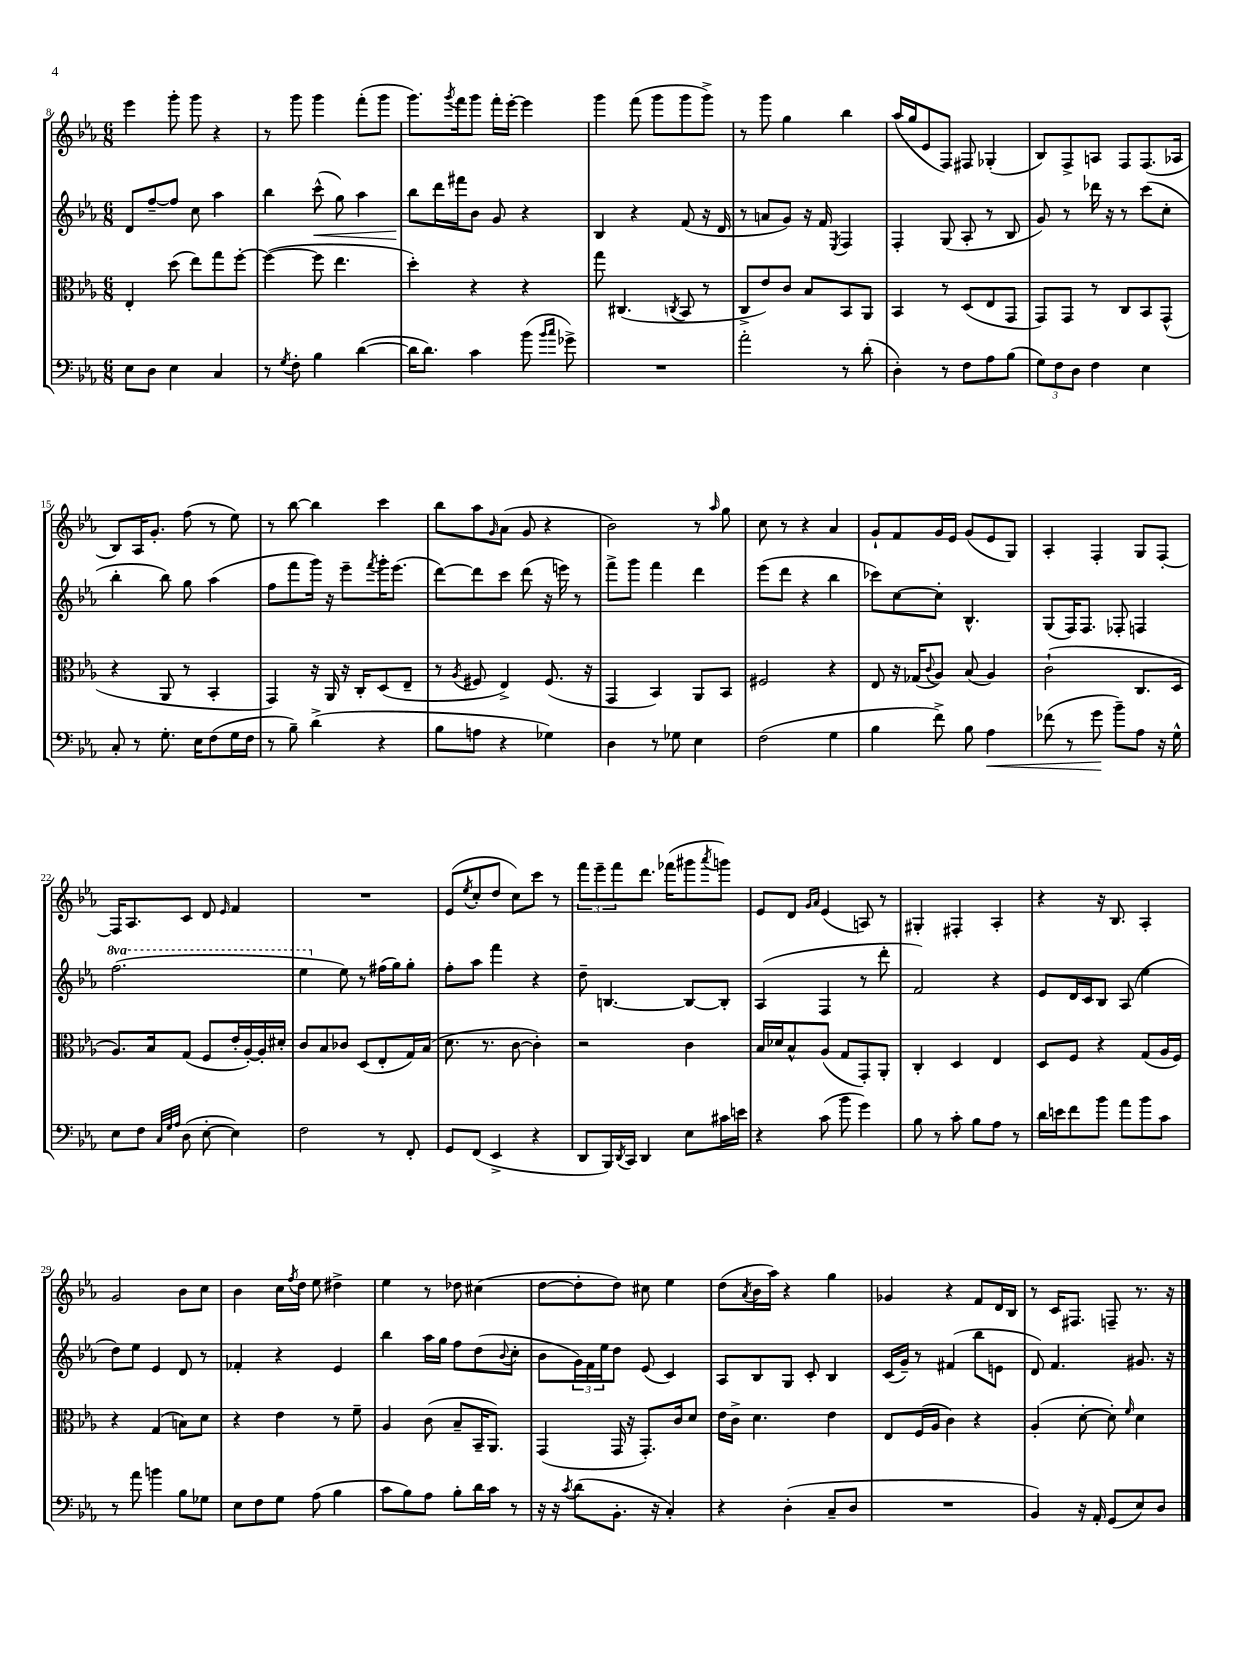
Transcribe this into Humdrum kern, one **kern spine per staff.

**kern	**dynam	**kern	**kern	**dynam	**kern
*part4	*part4	*part3	*part2	*part2	*part1
*staff4	*staff4	*staff3	*staff2	*staff2	*staff1
*clefF4	*	*clefC3	*clefG2	*	*clefG2
*k[b-e-a-]	*	*k[b-e-a-]	*k[b-e-a-]	*	*k[b-e-a-]
*M6/8	*	*M6/8	*M6/8	*	*M6/8
=8	=8	=8	=8	=8	=8
8E-\L	.	4E-'/	8d/L	.	4eee-\
8D\J	.	.	[8ff~/	.	.
4E-\	.	(8dd\	8ff/J]	.	8ggg'\
.	.	8ee-\L)	8cc\	.	8ggg\
4C/	.	8gg\	4aa-\	.	4r
.	.	[8ff'\J	.	.	.
=9	=9	=9	=9	=9	=9
8r	.	(4ff\_	4bb-\	.	8r
8qG/	.	.	.	.	.
8F'\	.	.	.	.	8ggg\
!	!	!	!	!LO:HP:b	!
4B-\	.	8ff\]	(8ccc^^\	<	4ggg\
.	.	4.ee-\	8gg\)	.	.
([4d\	.	.	4aa-\	.	(8fff'\L
.	.	.	.	.	8ggg\J
=10	=10	=10	=10	=10	=10
16d\KL]	.	4dd'\)	8bb-\L	.	8.ggg\L)
8.d\J)	.	.	.	.	.
.	.	.	16ddd\L	[	.
.	.	.	.	.	8qggg/
.	.	.	16fff#X\J	.	16fff\k
4c\	.	4r	8b-\J	.	8ggg\J
.	.	.	8g/	.	16fff'\LL
.	.	.	.	.	[16eee-'\JJ
(8b-\	.	4r	4r	.	4eee-\]
16qqb-/LL	.	.	.	.	.
16qqcc/JJ	.	.	.	.	.
8g-X^\)	.	.	.	.	.
=11	=11	=11	=11	=11	=11
2.r	.	8gg\	4B-/	.	4ggg\
.	.	(4.C#X/	.	.	.
.	.	.	4r	.	(8fff\
.	.	.	.	.	8ggg\L
.	.	8qCn/	.	.	.
.	.	8BB-/	(8f/	.	8ggg\
.	.	8r	16r	.	8ggg^\J)
.	.	.	16d/	.	.
=12	=12	=12	=12	=12	=12
2a-'\	.	8C^/L	8r	.	8r
.	.	8e-/)	8an/L	.	8ggg\
.	.	8c/J	8g/J)	.	4gg\
.	.	8B-/L	16r	.	.
.	.	.	16f/	.	.
.	.	.	8qE-/	.	.
8r	.	8BB-/	4F/	.	4bb-\
(8d'\	.	8AA-/J	.	.	.
=13	=13	=13	=13	=13	=13
4D'\)	.	4BB-/	4F'/	.	(16aa-/LL
.	.	.	.	.	16gg/J
.	.	.	.	.	8e-/
8r	.	8r	(8G/	.	8F/J)
8F\L	.	(8D/L	8A-'/	.	8F#X/
8A-\	.	8E-/	8r	.	(4G-X'/
(8B-\J	.	8GG/J	8B-/	.	.
=14	=14	=14	=14	=14	=14
12G\L)	.	8GG/L)	8g/)	.	8B-/L)
12F\	.	.	.	.	.
.	.	8GG/J	8r	.	8F^/
12D\J	.	.	.	.	.
4F\	.	8r	16ddd-X\	.	8An/J
.	.	.	16r	.	.
.	.	8C/L	8r	.	8F/L
4E-\	.	8BB-/	(8ccc\L	.	(8.F/
.	.	(8GG^^/J	8cc'\J	.	.
.	.	.	.	.	16A-X/Jk
!!LO:LB:g=z
=15	=15	=15	=15	=15	=15
8C'/	.	4r	4bb-'\	.	8B-/L)
8r	.	.	.	.	16A-/K
.	.	.	.	.	8.g'/J
8.G'\	.	8AA-/	8bb-\)	.	.
.	.	8r	8gg\	.	(8ff\
16E-\KL	.	.	.	.	.
(8F\	.	4BB-'/	(4aa-\	.	8r
16G\L	.	.	.	.	8ee-\)
16F\JJ	.	.	.	.	.
=16	=16	=16	=16	=16	=16
8r	.	4GG/)	8ff\L	.	8r
8B-~\)	.	.	8fff\	.	[8bb-\
(4d^\	.	16r	16ggg\Jk)	.	4bb-\]
.	.	16AA-/	16r	.	.
.	.	16r	8eee-~\L	.	.
.	.	16C'/KL	.	.	.
.	.	.	8qfff/	.	.
4r	.	(8D/	16ggg'\K	.	4ccc\
.	.	.	(8.eee-\J	.	.
.	.	8E-~/J	.	.	.
=17	=17	=17	=17	=17	=17
8B-\L	.	8r	[8ddd\L)	.	8bb-\L
.	.	8qA-/	.	.	.
8An\J	.	8F#X/	8ddd\]	.	8aa-\
.	.	.	.	.	16qqg/
4r	.	4E-^/)	8ccc\J	.	(8a-\J
.	.	.	(8ddd\	.	8g/
4G-X\)	.	(8.F#/	16r	.	4r
.	.	.	16eeen\)	.	.
.	.	.	8r	.	.
.	.	16r	.	.	.
=18	=18	=18	=18	=18	=18
4D\	.	4GG/	8fff^\L	.	2b-\)
.	.	.	8ggg\J	.	.
8r	.	4BB-/)	4fff\	.	.
8G-X\	.	.	.	.	.
4E-\	.	8AA-/L	4ddd\	.	8r
.	.	.	.	.	16qqaa-/
.	.	8BB-/J	.	.	8gg\
=19	=19	=19	=19	=19	=19
(2F\	.	2F#X/	(8eee-\L	.	8cc\
.	.	.	8ddd\J	.	8r
.	.	.	4r	.	4r
4G\	.	4r	4bb-\	.	4a-/
=20	=20	=20	=20	=20	=20
4B-\	.	8E-/	8ccc-X\L)	.	8g`/L
.	.	16r	[8cc\	.	8f/
.	.	(16G-X/KL	.	.	.
.	.	8qqc/	.	.	.
8f^\)	.	8A-/J)	8cc'\J]	.	16g/L
.	.	.	.	.	16e-/JJ
8B-\	.	(8B-/	4.B-^^/	.	(8g/L
!	!LO:HP:b	!	!	!	!
4A-\	<	4A-/)	.	.	8e-/
.	.	.	.	.	8G/J)
=21	=21	=21	=21	=21	=21
(8f-X\	.	(2c`\	(8G/L	.	4A-'/
8r	.	.	16F/K)	.	.
.	.	.	8.F/J	.	.
8g\	.	.	.	.	4F'/
8b-~\L)	[	.	8F-X'/	.	.
8A-\J	.	8.C/L	4Fn/	.	8G/L
16r	.	.	.	.	[8F'/J
16G^^\	.	16D/Jk	.	.	.
!!LO:LB:g=z
=22	=22	=22	=22	=22	=22
*	*	*	*8va	*	*
8E-\L	.	8.A-/L)	(2.fff\	.	16F/KL]
.	.	.	.	.	8.A-/
8F\J	.	.	.	.	.
.	.	16B-/k	.	.	.
32qqC/LLL	.	.	.	.	.
32qqG/	.	.	.	.	.
32qqA-/JJJ	.	.	.	.	.
(8D\	.	(8G/J	.	.	8c/J
[8E-'\	.	8F/L	.	.	8d/
.	.	.	.	.	16qqe-/
4E-\])	.	16e-'/L	.	.	4f/
.	.	[16A-'/)	.	.	.
.	.	16A-'/]	.	.	.
.	.	16d#X'/JJ	.	.	.
=23	=23	=23	=23	=23	=23
2F\	.	8c/L	4eee-\	.	2.r
.	.	8B-/	.	.	.
*	*	*	*X8va	*	*
.	.	8c-X/J	8ee-\)	.	.
.	.	(8D/L	8r	.	.
8r	.	8E-'/	(16ff#X\LL	.	.
.	.	.	16gg\J)	.	.
8FF'/	.	16G/L)	8gg'\J	.	.
.	.	(16B-/JJ	.	.	.
=24	=24	=24	=24	=24	=24
8GG/L	.	8.d\	8ff'\L	.	(8e-/L
.	.	.	.	.	8qee-/
(8FF/J	.	.	8aa-\J	.	8cc'/
.	.	8.r	.	.	.
4EE-^/	.	.	4fff\	.	8dd/J
.	.	[8c\	.	.	8cc\L)
4r	.	4c'\])	4r	.	8ccc\J
.	.	.	.	.	8r
=25	=25	=25	=25	=25	=25
8DD/L	.	2r	8dd~\	.	12fff\L
.	.	.	.	.	12eee-~\
16BBB-/L)	.	.	[4.Bn/	.	.
.	.	.	.	.	12fff\
8qDD/	.	.	.	.	.
16CC/JJ	.	.	.	.	.
4DD/	.	.	.	.	8.ddd\J
.	.	.	.	.	(16fff-X\KL
8E-\L	.	4c\	8B/L_	.	8ggg#X\
.	.	.	.	.	8qaaa-/
16c#X\L	.	.	8B'/J]	.	8gggn\J)
16en\JJ	.	.	.	.	.
=26	=26	=26	=26	=26	=26
4r	.	16B-/LL	(4A-/	.	8e-/L
.	.	16d-X/J	.	.	.
.	.	8B-^^/	.	.	8d/J
.	.	.	.	.	16qqg/LL
.	.	.	.	.	16qqa-/JJ
(8c\	.	(8A-/J	4F/	.	(4e-/
8b-\	.	8G/L	.	.	.
4g\)	.	8GG'/)	8r	.	8An/)
.	.	8AA-'/J	8ddd'\	.	8r
=27	=27	=27	=27	=27	=27
8B-\	.	4C'/	2f/)	.	4G#X'/
8r	.	.	.	.	.
8c'\	.	4D/	.	.	4F#X'/
8B-\L	.	.	.	.	.
8A-\J	.	4E-/	4r	.	4A-'/
8r	.	.	.	.	.
=28	=28	=28	=28	=28	=28
16d\LL	.	8D/L	8e-/L	.	4r
16en\J	.	.	.	.	.
8f\	.	8F/J	16d/L	.	.
.	.	.	16c/J	.	.
8b-\J	.	4r	8B-/J	.	16r
.	.	.	.	.	8.B-/
8a-\L	.	.	(8A-/	.	.
8b-\	.	(8G/L	4ee-\	.	4A-'/
8c\J	.	16A-/L	.	.	.
.	.	16F/JJ)	.	.	.
!!LO:LB:g=z
=29	=29	=29	=29	=29	=29
8r	.	4r	8dd\L)	.	2g/
8a-\	.	.	8ee-\J	.	.
4bn\	.	(4G/	4e-/	.	.
8B-\L	.	8Bn\L)	8d/	.	8b-\L
8G-X\J	.	8d\J	8r	.	8cc\J
=30	=30	=30	=30	=30	=30
8E-\L	.	4r	4f-X'/	.	4b-\
8F\	.	.	.	.	.
8G\J	.	4e-\	4r	.	16cc\LL
.	.	.	.	.	8qff/
.	.	.	.	.	16dd\JJ
(8A-\	.	.	.	.	8ee-\
4B-\	.	8r	4e-/	.	4dd#X^\
.	.	8f~\	.	.	.
=31	=31	=31	=31	=31	=31
8c\L	.	4A-/	4bb-\	.	4ee-\
8B-\)	.	.	.	.	.
8A-\J	.	(8c\	16aa-\LL	.	8r
.	.	.	16gg\JJ	.	.
8B-'\L	.	8B-~/L	8ff\L	.	8dd-X\
16d\L	.	16BB-~/K	(8dd\	.	(4cc#X\
16c\JJ	.	8.AA-/J)	.	.	.
.	.	.	8qqb-/	.	.
8r	.	.	8cc'\J	.	.
=32	=32	=32	=32	=32	=32
16r	.	(4GG/	8b-\L	.	[8dd\L
16r	.	.	.	.	.
8qc/	.	.	.	.	.
(8d\L	.	.	24g\L)	.	8dd'\]
.	.	.	24f\	.	.
.	.	.	24ee-\J	.	.
8.BB-'\J	.	16GG/	8dd\J	.	8dd\J)
.	.	16r	.	.	.
.	.	8.GG'/L)	(8e-/	.	8cc#X\
16r	.	.	.	.	.
4C'/)	.	.	4c/)	.	4ee-\
.	.	16c/k	.	.	.
.	.	8d/J	.	.	.
=33	=33	=33	=33	=33	=33
4r	.	16e-\LL	8A-/L	.	(8dd\L
.	.	16c^\JJ	.	.	.
.	.	.	.	.	8qa-/
.	.	4.d\	8B-/	.	16b-\L
.	.	.	.	.	16aa-\JJ)
(4D'\	.	.	8G/J	.	4r
.	.	.	8c'/	.	.
8C~/L	.	4e-\	4B-/	.	4gg\
8D/J	.	.	.	.	.
=34	=34	=34	=34	=34	=34
2.r	.	8E-/L	(16c/LL	.	4g-X/
.	.	.	16g~/JJ)	.	.
.	.	(16F/L	8r	.	.
.	.	16A-/JJ	.	.	.
.	.	4c\)	(4f#X/	.	4r
.	.	4r	8bb-\L	.	8f/L
.	.	.	8en\J	.	16d/L
.	.	.	.	.	16B-/JJ
=35	=35	=35	=35	=35	=35
4BB-/)	.	(4A-'/	8d/)	.	8r
.	.	.	4.f/	.	16c/KL
.	.	.	.	.	8.F#X/J
16r	.	[8d'\	.	.	.
16AA-'/	.	.	.	.	.
(8GG/L	.	8d'\])	.	.	8Fn~/
.	.	16qqf/	.	.	.
8E-/)	.	4d\	8.g#X/	.	8.r
8D/J	.	.	.	.	.
.	.	.	16r	.	16r
==	==	==	==	==	==
*-	*-	*-	*-	*-	*-
